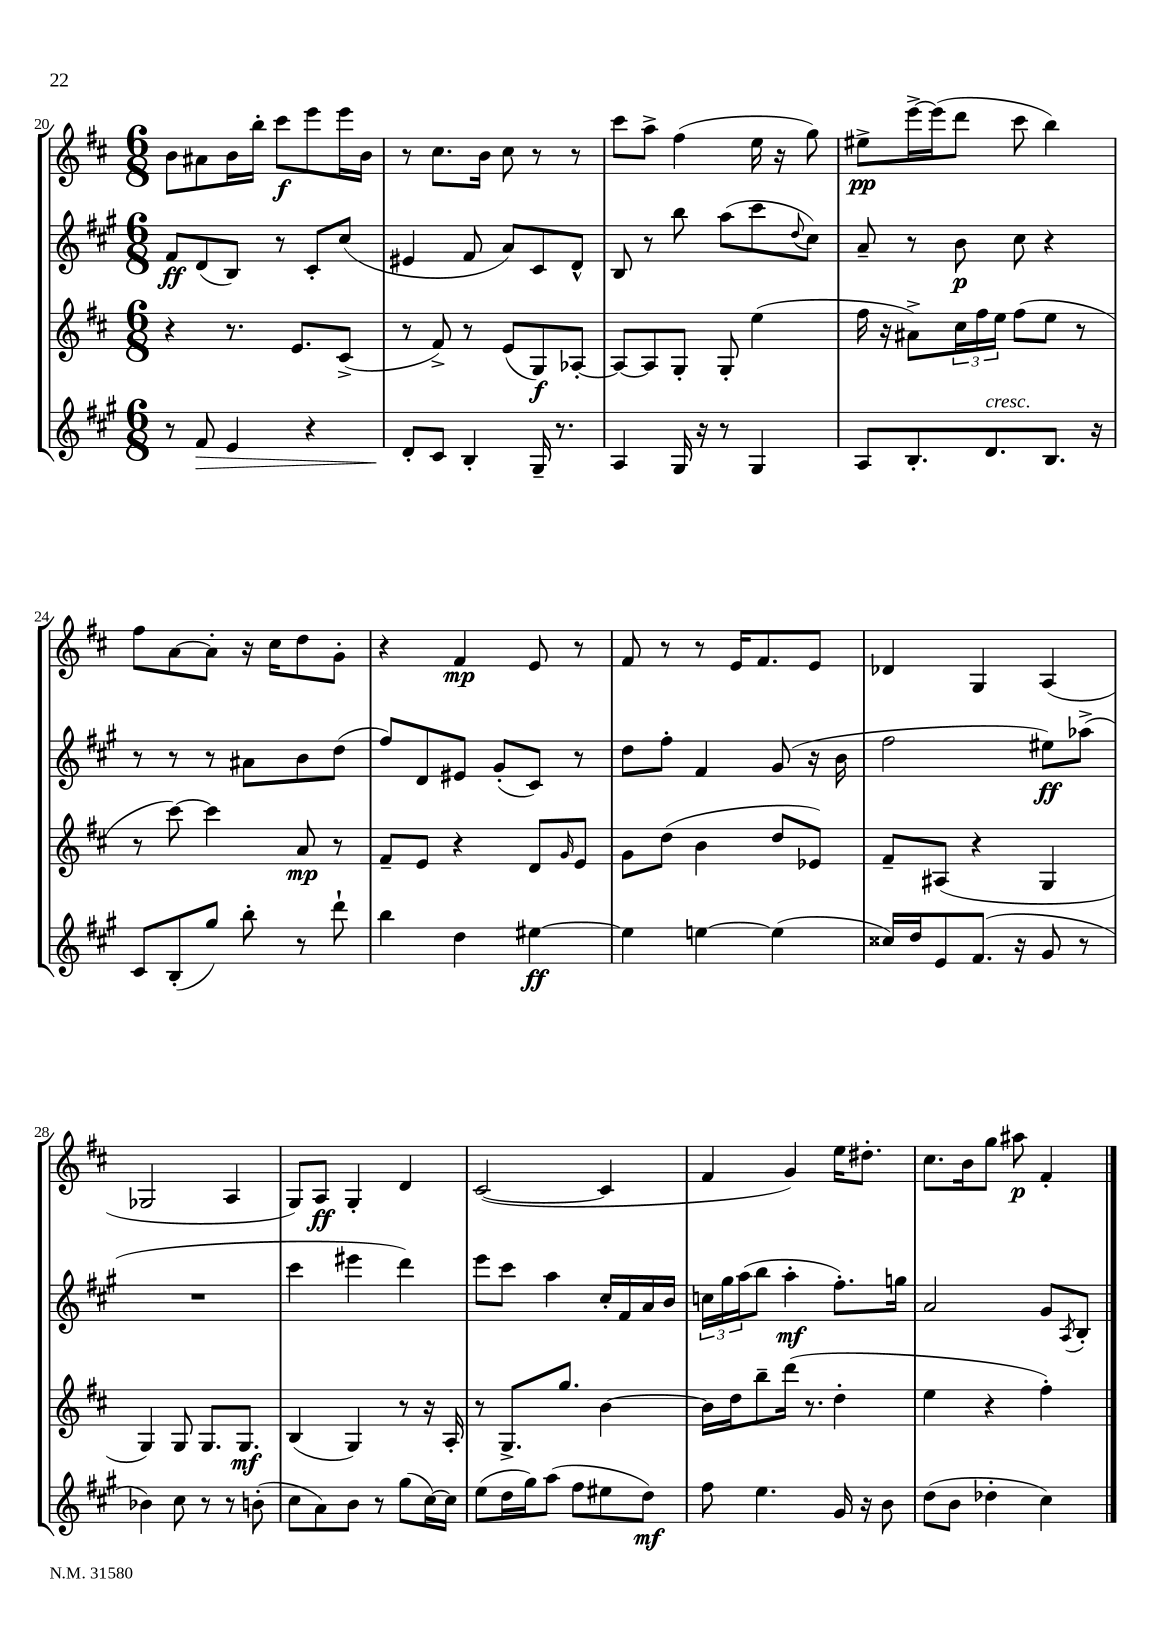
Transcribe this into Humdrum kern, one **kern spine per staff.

**kern	**kern	**kern	**kern
*staff4	*staff3	*staff2	*staff1
*clefG2	*clefG2	*clefG2	*clefG2
*k[f#c#g#]	*k[f#c#]	*k[f#c#g#]	*k[f#c#]
*M6/8	*M6/8	*M6/8	*M6/8
8r	4r	8f#	8b
8f#	.	(8d	8a#
4e	8.r	8B)	16b
.	.	.	16bb'
.	.	8r	8ccc#
.	8.e	.	.
4r	.	8c#'	8eee
.	(8c#^	(8cc#	16eee
.	.	.	16b
=	=	=	=
8d'	8r	4e#	8r
8c#	8f#^)	.	8.cc#
4B'	8r	8f#	.
.	.	.	16b
.	(8e	8a)	8cc#
16G#~	8G)	8c#	8r
8.r	.	.	.
.	[8A-'	8d^^	8r
=	=	=	=
4A	8A-_	8B	8ccc#
.	8A-]	8r	8aa^
16G#	8G'	8bb	(4ff#
16r	.	.	.
8r	8G'	(8aa	.
4G#	(4ee	8ccc#	16ee
.	.	.	16r
.	.	8qqdd	.
.	.	8cc#)	8gg)
=	=	=	=
8A	16ff#	8a~	8ee#^
.	16r	.	.
8.B'	8a#^)	8r	[16eee^
.	.	.	(16eee]
.	24cc#	8b	8ddd
.	24ff#	.	.
8.d	.	.	.
.	24ee	.	.
.	(8ff#	8cc#	8ccc#
8.B	8ee	4r	4bb)
.	8r	.	.
16r	.	.	.
=	=	=	=
8c#	8r	8r	8ff#
(8B'	[8ccc#)	8r	[8a
8gg#)	4ccc#]	8r	8a']
8bb'	.	8a#	16r
.	.	.	16cc#
8r	8a	8b	8dd
8ddd`	8r	(8dd	8g'
=	=	=	=
4bb	8f#~	8ff#)	4r
.	8e	8d	.
4dd	4r	8e#	4f#
.	.	(8g#'	.
[4ee#	8d	8c#)	8e
.	16qqg	.	.
.	8e	8r	8r
=	=	=	=
4ee#]	8g	8dd	8f#
.	(8dd	8ff#'	8r
[4ee	4b	4f#	8r
.	.	.	16e
.	.	.	8.f#
(4ee]	8dd	(8g#	.
.	8e-)	16r	8e
.	.	16b	.
=	=	=	=
16cc##)	8f#~	2ff#	4d-
16dd	.	.	.
8e	(8A#	.	.
(8.f#	4r	.	4G
16r	.	.	.
8g#	4G	8ee#)	(4A
8r	.	(8aa-^	.
=	=	=	=
4b-)	4G)	2.r	2G-
8cc#	8G	.	.
8r	8.G	.	.
8r	.	.	4A
.	8.G	.	.
(8b'	.	.	.
=	=	=	=
8cc#	(4B	4ccc#	8G)
8a)	.	.	8A
8b	4G)	4eee#	4G'
8r	.	.	.
(8gg#	8r	4ddd)	4d
[16cc#)	16r	.	.
16cc#]	16A'	.	.
=	=	=	=
(8ee	8r	8eee	([2c#
16dd	8.G^	8ccc#	.
16gg#)	.	.	.
(8aa	.	4aa	.
.	8.gg	.	.
8ff#	.	.	.
8ee#	[4b	16cc#'	4c#]
.	.	16f#	.
8dd)	.	16a	.
.	.	16b	.
=	=	=	=
8ff#	16b]	24cc	4f#
.	.	24gg#	.
.	16dd	.	.
.	.	(24aa	.
4.ee	8bb~	8bb	.
.	(16ddd	4aa'	4g)
.	8.r	.	.
16g#	4dd'	8.ff#')	16ee
16r	.	.	8.dd#'
8b	.	.	.
.	.	16gg	.
=	=	=	=
(8dd	4ee	2a	8.cc#
8b	.	.	.
.	.	.	16b
4dd-'	4r	.	8gg
.	.	.	8aa#
4cc#)	4ff#')	8g#	4f#'
.	.	8qA	.
.	.	8B'	.
==	==	==	==
*-	*-	*-	*-
